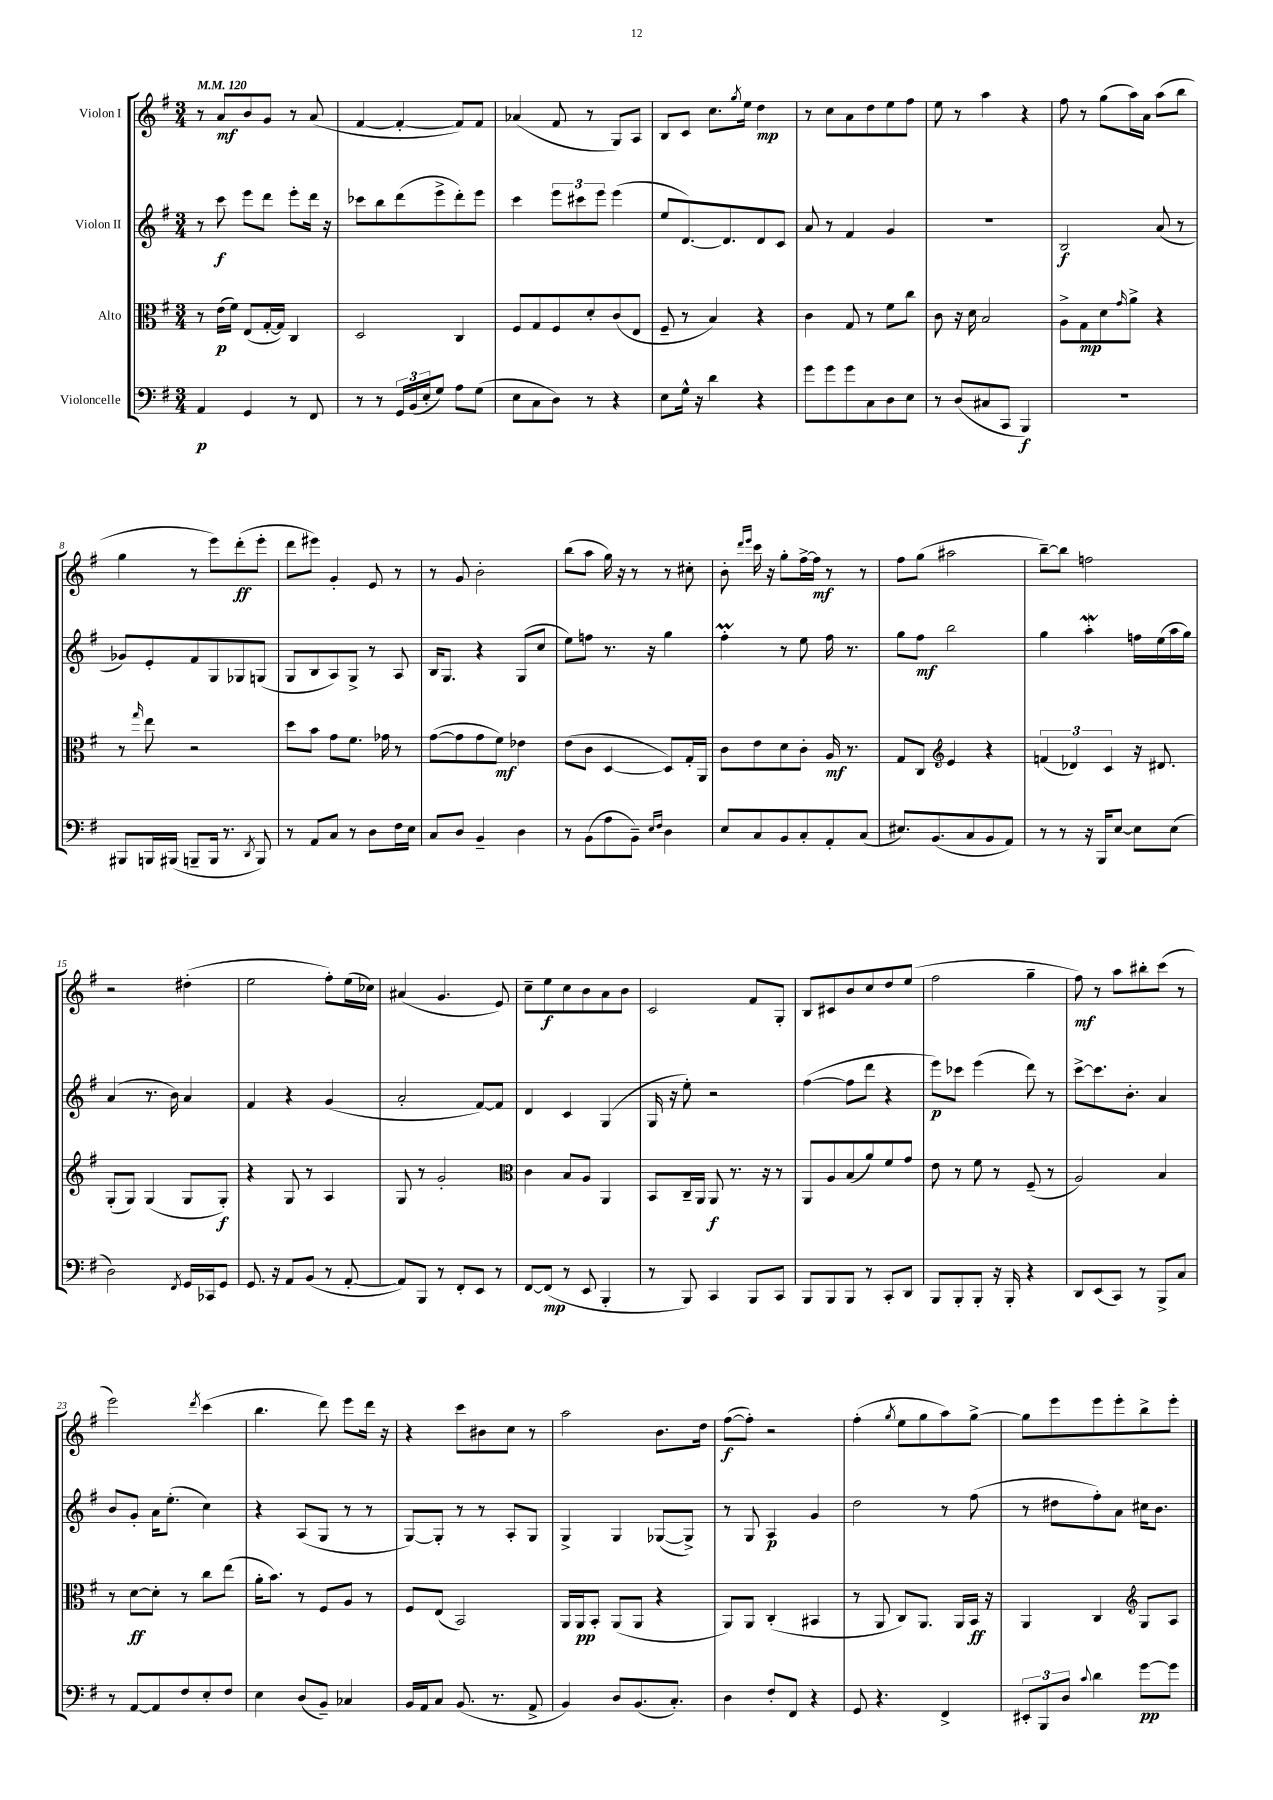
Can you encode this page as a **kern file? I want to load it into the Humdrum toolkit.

**kern	**kern	**kern	**kern
*staff4	*staff3	*staff2	*staff1
*clefF4	*clefC3	*clefG2	*clefG2
*k[f#]	*k[f#]	*k[f#]	*k[f#]
*M3/4	*M3/4	*M3/4	*M3/4
*MM120	*MM120	*MM120	*MM120
4AA	8r	8r	8r
.	(16e	8ccc	8a
.	16f#)	.	.
4GG	(8E	8eee	8b
.	[16G'	8ddd	8g
.	16G])	.	.
8r	4C	8eee'	8r
8FF#	.	16ddd	(8a
.	.	16r	.
=	=	=	=
8r	2D	8ccc-	[4f#
8r	.	8bb	.
24GG	.	(8ddd	4f#'_
(24BB	.	.	.
24E'	.	.	.
8G)	.	8eee^	.
8A	4C	8ddd')	8f#])
(8G	.	8eee	8f#
=	=	=	=
8E	8F#	4ccc	(4a-
8C	8G	.	.
8D)	8F#	12eee	8f#
.	.	12ccc#	.
8r	8d'	.	8r
.	.	12eee	.
4r	(8c	(4eee	8G)
.	8E	.	8A
=	=	=	=
8E	8F#~	8ee	8B
16G^^	8r	[8.d)	8c
16r	.	.	.
4d	4B)	.	8.cc
.	.	8.d]	.
.	.	.	8qgg
.	.	.	16ee
4r	4r	8d	4dd
.	.	8c	.
=	=	=	=
8g	4c	8a	8r
8g	.	8r	8cc
8g	8G	4f#	8a
8C	8r	.	8dd
8D	8f#	4g	8ee
8E	8cc	.	8ff#
=	=	=	=
8r	8c	2.r	8ee
(8D	16r	.	8r
.	16d	.	.
8C#	2B	.	4aa
8CC	.	.	.
4BBB)	.	.	4r
=	=	=	=
2.r	8A^	2B	8ff#
.	8G	.	8r
.	8d	.	(8gg
.	16qqg	.	.
.	8a^	.	16aa)
.	.	.	16a
.	4r	(8a	(8aa
.	.	8r	8bb
=	=	=	=
8BBB#	8r	8g-)	4gg
.	16qqgg	.	.
16BBB	8ee	8e'	.
(16BBB#	.	.	.
8BBB~	2r	8f#	8r
16BBB	.	8G	8eee)
8.r	.	.	.
.	.	8G-	(8ddd'
8qDD	.	.	.
8BBB)	.	(8G	8eee'
=	=	=	=
8r	8dd	8G	8ddd
8AA	8b	8B	8eee#)
8C	8g	8A)	4g'
8r	8.f#	8G^	.
8D	.	8r	8e
.	16g-	.	.
16F#	8r	8A	8r
16E	.	.	.
=	=	=	=
8C	([8g	16B	8r
.	.	8.G	.
8D	8g]	.	8g
4BB~	8g	4r	2b'
.	8f#)	.	.
4D	4e-	(8G	.
.	.	8cc	.
=	=	=	=
8r	(8e	8ee)	(8bb
(8BB	8c	8ff	8aa
8A	[4D	8.r	16gg)
.	.	.	16r
8BB~)	.	.	8r
.	.	16r	.
16qqE	.	.	.
16qqF#	.	.	.
4D	8D])	4gg	8r
.	16G'	.	8cc#'
.	16AA	.	.
=	=	=	=
8E	8c	4ff#'	8b'
.	.	.	16qqddd
.	.	.	16qqeee
8C	8e	.	16ccc
.	.	.	16r
8BB	8d	8r	8gg'
8C'	8c'	8ee	[16ff#^
.	.	.	16ff#]
8AA'	16A	16ff#	8r
.	8.r	8.r	.
(8C	.	.	8r
=	=	=	=
8.E#)	8G	8gg	8ff#
.	8C	8ff#	(8gg
(8.BB	.	.	.
*	*clefG2	*	*
.	4e	2bb	2aa#
8C	.	.	.
8BB	4r	.	.
8AA)	.	.	.
=	=	=	=
8r	(6f	4gg	[8bb~)
8r	.	.	8bb]
.	6d-)	.	.
16r	.	4aa'	2ff
16BBB	.	.	.
.	6c	.	.
[8E	.	.	.
8E]	16r	16ff	.
.	8.d#	(16ee	.
(8E	.	16aa	.
.	.	16gg)	.
=	=	=	=
2D)	(8G'	(4a	2r
.	8G)	.	.
.	(4G	8.r	.
.	.	16b)	.
8qFF#	.	.	.
16GG	8G	4a	(4dd#'
16CC-	.	.	.
8GG	8G')	.	.
=	=	=	=
8.GG	4r	4f#	2ee
16r	.	.	.
8AA	8G	4r	.
(8BB	8r	.	.
8r	4A	(4g	8ff#')
[8AA'	.	.	(16ee
.	.	.	16cc-)
=	=	=	=
8AA])	8G	2a'	(4a#
8BBB	8r	.	.
8r	2g'	.	4.g
8FF#'	.	.	.
8EE	.	[8f#)	.
8r	.	8f#]	8e)
=	=	=	=
*	*clefC3	*	*
[8FF#	4c	4d	8cc~
(8FF#]	.	.	8ee
8r	8B	4c	8cc
8EE	8A	.	8b
4BBB'	4AA	(4G	8a
.	.	.	8b
=	=	=	=
8r	8BB	16G	2c
.	.	16r	.
8BBB)	16C~	8ee')	.
.	16AA	.	.
4CC	8AA	2r	.
.	8.r	.	.
8BBB	.	.	8f#
.	16r	.	.
8CC	8r	.	8G'
=	=	=	=
8BBB	8AA	([4ff#	8B
8BBB	8A	.	8c#
8BBB	(8B	8ff#]	8b
8r	8a)	8ddd	8cc
8CC'	8f#	4r	8dd
8DD	8g	.	(8ee
=	=	=	=
8BBB	8e	8eee)	2ff#
8BBB'	8r	8ccc-	.
8BBB'	8f#	(4eee	.
16r	8r	.	.
16BBB'	.	.	.
4r	(8F#~	8ddd)	4gg~
.	8r	8r	.
=	=	=	=
8DD	2A)	[8ccc^	8ff#)
(8EE	.	8.ccc]	8r
8CC)	.	.	8aa
.	.	8.b'	.
8r	.	.	8bb#'
8BBB^	4B	4a	(8ccc
8C	.	.	8r
=	=	=	=
8r	8r	8b	2eee)
[8AA	[8d	8g'	.
8AA]	8d']	16a	.
.	.	(8.ee'	.
8F#	8r	.	.
.	.	.	8qddd
8E'	8cc	4cc)	(4ccc
8F#	(8ee	.	.
=	=	=	=
4E	16a'	4r	4.bb
.	8.b)	.	.
(8D	8r	(8A	.
8BB~)	8F#	8G	8ddd)
4C-	8A	8r	8eee
.	8r	8r	16ddd
.	.	.	16r
=	=	=	=
16BB	8F#	[8G)	4r
16AA	.	.	.
8C	(8E	8G']	.
(8.BB	2BB)	8r	8ccc
.	.	8r	8b#
8.r	.	.	.
.	.	8A'	8cc
8AA^	.	8G	8r
=	=	=	=
4BB)	16AA	4G^	2aa
.	16AA	.	.
.	8BB'	.	.
8D	(8AA	4G	.
(8.BB	8AA	.	.
.	4r	([8G-	8.b
8.C')	.	.	.
.	.	8G-^])	.
.	.	.	16dd
=	=	=	=
4D	8AA)	8r	([8ff#
.	8AA	8G	8ff#'])
8F#'	(4C'	4A	2r
8FF#	.	.	.
4r	4BB#	4g	.
=	=	=	=
8GG	8r	2dd	(4ff#'
4.r	8AA	.	.
.	.	.	8qgg
.	8C)	.	8ee
.	8.AA	.	8gg
4FF#^	.	8r	8aa)
.	16AA	.	.
.	16BB	(8ff#	[8gg^
.	16r	.	.
=	=	=	=
12EE#'	4AA	8r	8gg]
12BBB	.	.	.
.	.	8dd#	8eee
12D	.	.	.
8qqc	.	.	.
4d	4C	8ff#')	8eee
.	.	8a	8eee'
*	*clefG2	*	*
[8g	8G	16cc#	8bb^
.	.	8.b	.
8g]	8A	.	8eee'
==	==	==	==
*-	*-	*-	*-
